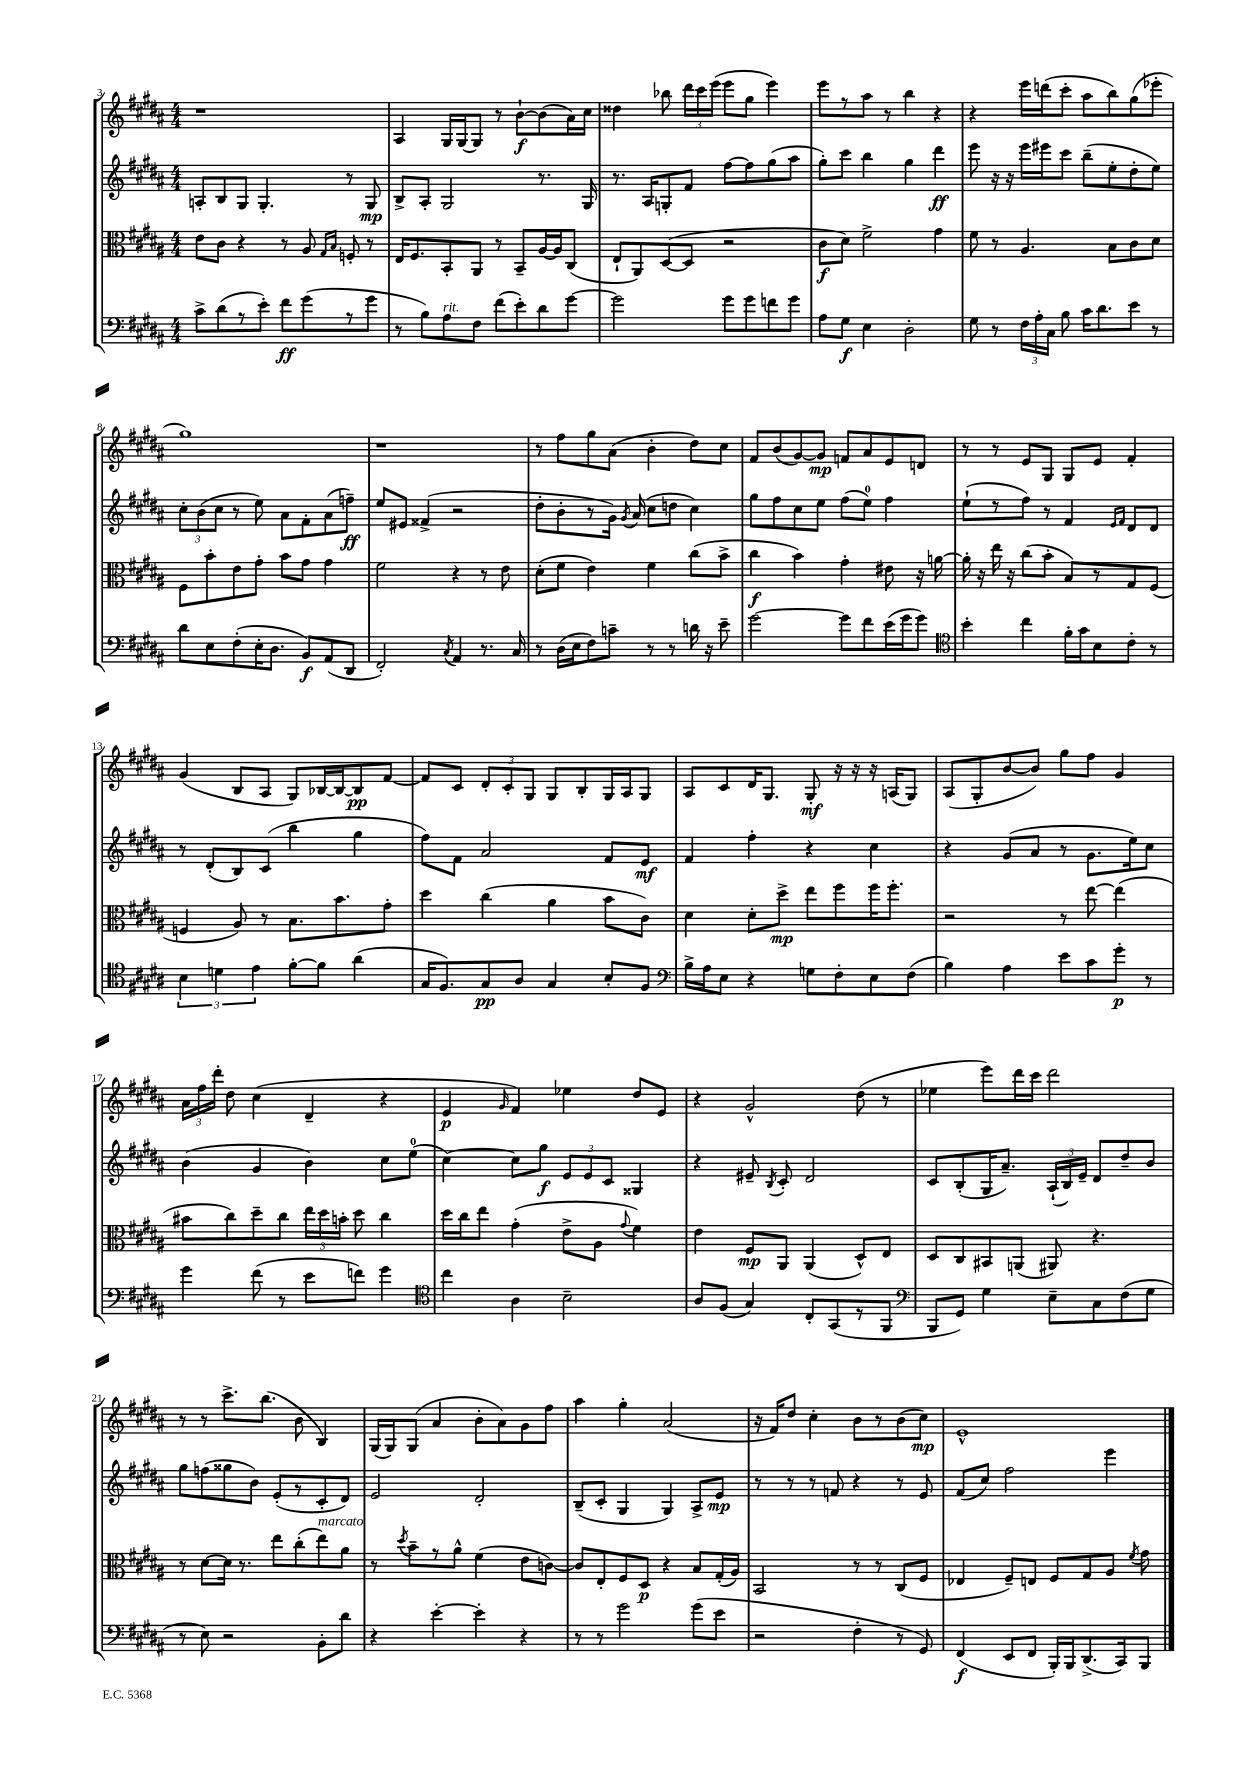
<<
\new StaffGroup <<
\new Staff = "s0" {
    \clef treble \key b \major \numericTimeSignature \time 4/4
    \autoBeamOff r1 |
    ais4 gis16[ gis16~ gis8] r8 b'8[~-!\f b'8( ais'16) cis''16] |
    disis''4 bes''8 \tuplet 3/2 { dis'''16[ cis'''16 e'''16]( } e'''8[ gis''8] e'''4) |
    e'''8[ r8 ais''8] r8 b''4 r4 |
    r4 e'''16[ d'''16( cis'''8]-. ais''8[ b''8) gis''8( ees'''8]-. |
    gis''1) |
    r1 |
    r8 fis''8[ gis''8 ais'8]( b'4-. dis''8[) cis''8] |
    fis'8[ b'8( gis'8~) gis'8]\mp f'8[ ais'8 e'8 d'8] |
    r8 r8 e'8[ gis8] gis8[ e'8] fis'4-. |
    gis'4( b8[ ais8] gis8[) bes16~ bes16~ bes8\pp fis'8]~ |
    fis'8[ cis'8] \tuplet 3/2 { dis'8[-. cis'8-. gis8] } gis8[ b8-. gis16 ais16 gis8] |
    ais8[ cis'8 dis'16 gis8.] gis8-.\mf r16 r16 r16 a16[( gis8]) |
    ais8[( gis8-. b'8~ b'8]) gis''8[ fis''8] gis'4 |
    \tuplet 3/2 { ais'16[ fis''16 dis'''16]-. } dis''8 cis''4( dis'4-- r4 |
    e'4\p \grace { gis'16 } fis'4) ees''4 dis''8[ e'8] |
    r4 gis'2-^ dis''8( r8 |
    ees''4 e'''8[) dis'''16 cis'''16] dis'''2 |
    r8 r8 cis'''8.[-> b''8.]( b'8 b4) |
    gis16[( gis16) gis8]( ais'4 b'8[-. ais'8) gis'8 fis''8] |
    ais''4 gis''4-. ais'2( |
    r16 fis'16[) dis''8] cis''4-. b'8[ r8 b'8( cis''8]\mp) |
    e'1-^ \bar "|." |
}
\new Staff = "s1" {
    \clef treble \key b \major \numericTimeSignature \time 4/4
    \autoBeamOff a8[-. b8 gis8] gis4.-. r8 gis8\mp |
    b8[-> ais8]-. gis2 r8. gis16 |
    r8. ais16[ g8-. fis'8] fis''8[~ fis''8 gis''8( ais''8] |
    gis''8[-.) cis'''8] b''4 gis''4 dis'''4\ff |
    e'''8 r16 r16 e'''16[ eis'''16 cis'''8] b''8[--( e''8-. dis''8-. e''8]) |
    \tuplet 3/2 { cis''8[-. b'8( cis''8] } r8 e''8) ais'8[ fis'8-. ais'8( f''8]--\ff) |
    e''8[ eis'8] fisis'4->( r2 |
    dis''8[-. b'8-. r8 gis'16]) \acciaccatura { gis'8 } ais'16( cis''8[ d''8] cis''4) |
    gis''8[ fis''8 cis''8 e''8] fis''8[( e''8]-0) fis''4 |
    e''8[-!( r8 fis''8]) r8 fis'4 \grace { e'16[ fis'16] } dis'8[ dis'8] |
    r8 dis'8[-.( b8) cis'8]( b''4 gis''4 |
    fis''8[) fis'8] ais'2 fis'8[ e'8]\mf |
    fis'4 fis''4-. r4 cis''4 |
    r4 gis'8[( ais'8] r8 gis'8.[ e''16) cis''8] |
    b'4( gis'4 b'4) cis''8[ e''8]-0( |
    cis''4~) cis''8[ gis''8]\f \tuplet 3/2 { e'8[ e'8 cis'8] } gisis4 |
    r4 eis'8-- \acciaccatura { b8 } cis'8-. dis'2 |
    cis'8[ b8-.( gis16 ais'8.]--) \tuplet 3/2 { ais16[-!( b16) e'16]-- } dis'8[ dis''8-- b'8] |
    gis''8[ f''8( gisis''8 b'8]) e'8[-.( r8 cis'8-. dis'8]) |
    e'2 dis'2-. |
    b8[--( cis'8]-. gis4 gis4) ais8[-> e'8]\mp |
    r8 r8 r8 f'8 r4 r8 e'8 |
    fis'8[( cis''8]) fis''2 e'''4 \bar "|." |
}
\new Staff = "s2" {
    \clef alto \key b \major \numericTimeSignature \time 4/4
    \autoBeamOff e'8[ cis'8] r4 r8 ais8 \grace { gis16[ b16] } f8-. r8 |
    e16[ fis8. b,8-. ais,8] r8 b,8[-- ais16~ ais16 cis8]( |
    e8[-! ais,8) dis8~( dis8] r2 |
    cis'8[\f dis'8]) fis'2-> gis'4 |
    fis'8 r8 ais4. b8[ cis'8 dis'8] |
    fis8[ b'8-. e'8 gis'8]-. b'8[ gis'8] gis'4 |
    fis'2 r4 r8 e'8 |
    dis'8[-.( fis'8] e'4) fis'4 cis''8[( b'8]-> |
    cis''4\f b'4) gis'4-. eis'8 r16 a'16~ |
    a'16-. r16 e''16 r16 cis''8[( b'8]-. b8[) r8 gis8 fis8]( |
    f4 ais8) r8 b8.[ b'8. gis'8]-. |
    dis''4 cis''4( ais'4 b'8[ cis'8]) |
    dis'4 dis'8[-. dis''8]->\mp e''8[ fis''8 fis''16 fis''8.]-. |
    r2 r8 e''8~ e''4( |
    bis'8[ cis''8) dis''8-- cis''8] \tuplet 3/2 { e''16[ dis''16 b'16]-. } dis''8 cis''4 |
    dis''16[ cis''16 e''8] gis'4-.( e'8[-> ais8] \appoggiatura { gis'8 } fis'4) |
    e'4 fis8[\mp ais,8] ais,4( dis8[-^) e8] |
    dis8[ cis8 bis,8 a,8]( ais,8) r4. |
    r8 dis'8[~ dis'16] r8. e''8[ cis''8-.( e''8^\markup { \italic "marcato" }) ais'8] |
    r8 \acciaccatura { dis''8 } b'8[-- r8 ais'8]-^ fis'4( e'8[ c'8]~) |
    c'8[ e8-. fis8 dis8]\p r4 b8[ gis16-.( ais16]) |
    b,2 r8 r8 cis8[( fis8] |
    ees4 fis8[--) e8] fis8[ gis8 ais8] \acciaccatura { fis'8 } gis'8 \bar "|." |
}
\new Staff = "s3" {
    \clef bass \key b \major \numericTimeSignature \time 4/4
    \autoBeamOff cis'8[-> dis'8( r8 e'8]-.) fis'8[\ff gis'8( r8 gis'8] |
    r8 b8[) ais8^\markup { \italic "rit." } fis8] fis'8[( e'8-.) dis'8 gis'8]~ |
    gis'2 gis'8[ gis'8 f'8 gis'8] |
    ais8[ gis8]\f e4 dis2-. |
    gis8 r8 \tuplet 3/2 { fis16[ ais16-. cis16] } b8 cis'16[ dis'8. e'8] r8 |
    dis'8[ e8 fis8-.( e16-. dis8.] b,8[\f) ais,8( dis,8] |
    fis,2-.) \acciaccatura { cis8 } ais,4 r8. cis16 |
    r8 dis16[( e16 fis8) c'8]-- r8 r8 d'16 r16 e'8-- |
    gis'2~ gis'8[ fis'8 e'16( gis'16 gis'8]) |
    \clef tenor b'4-. cis''4 fis'16[-. gis'16 b8 cis'8]-. r8 |
    \tuplet 3/2 { b4 d'4 e'4 } fis'8[~-. fis'8] ais'4( |
    gis16[ fis8.) gis8\pp ais8] gis4 b8[-. fis8] |
    \clef bass b16[-> ais16 e8] r4 g8[ fis8-. e8 fis8]( |
    b4) ais4 e'8[ cis'8 gis'8]-.\p r8 |
    gis'4 fis'8( r8 e'8[ f'8]) gis'4 |
    \clef tenor cis''4 ais4 b2-- |
    ais8[ fis8]( gis4) cis8[-. gis,8( r8 fis,8] |
    \clef bass b,,8[ gis,8]) gis4 e8[-- cis8 fis8( gis8] |
    r8 e8) r2 b,8[-. dis'8] |
    r4 e'4~-. e'4-. r4 |
    r8 r8 gis'2 gis'8[( e'8] |
    r2 fis4-. r8 gis,8) |
    fis,4\f( e,8[ fis,8] b,,16[-.) b,,16 dis,8.->( cis,16) b,,8] \bar "|." |
}
>>
>>
\layout { \context { \Score currentBarNumber = #3 } }
